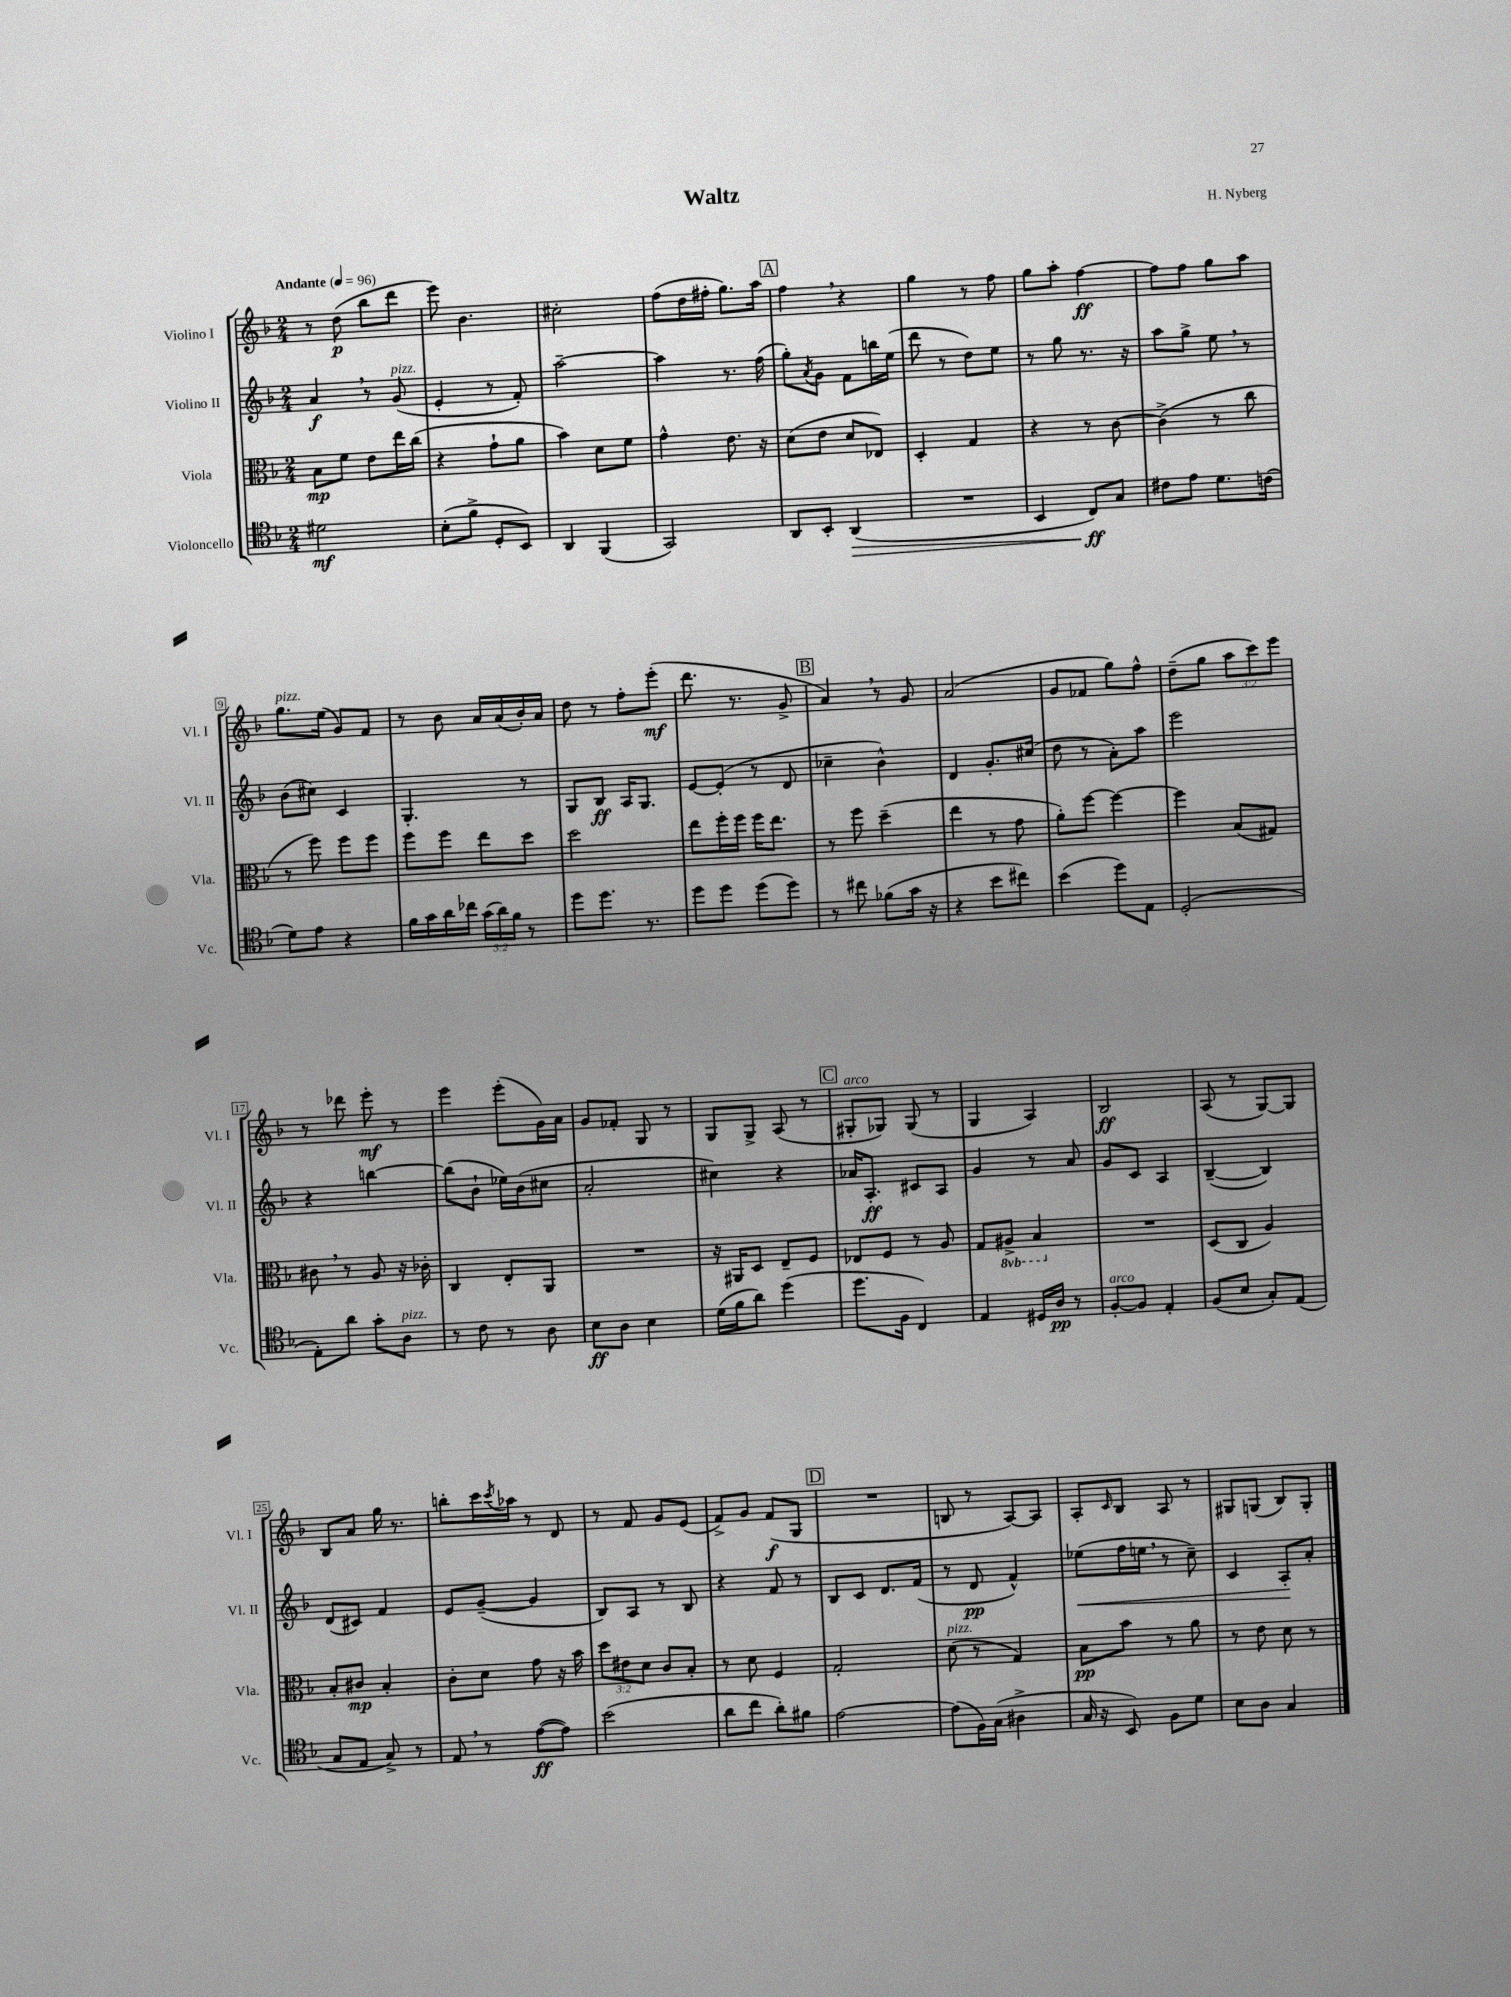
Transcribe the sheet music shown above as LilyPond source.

\header { title = "Waltz" composer = "H. Nyberg" }
<<
\new StaffGroup <<
\new Staff = "s0" \with { instrumentName = "Violino I" shortInstrumentName = "Vl. I" } {
    \clef treble \key f \major \numericTimeSignature \time 2/4 \override Staff.TupletNumber.text = #tuplet-number::calc-fraction-text \tempo "Andante" 4 = 96
    r8 d''8\p( bes''8 d'''8 |
    e'''8) bes'4. |
    cis''2-. |
    f''8( d''16 fis''16-. g''8.) a''16 |
    \mark \markup { \box "A" } f''4 \breathe r4 |
    g''4 r8 f''8 |
    g''8 a''8-. f''4~\ff |
    f''8 f''8 g''8 a''8 |
    g''8.^\markup { \italic "pizz." } e''16( g'8) f'8 |
    r8 bes'8 a'16 a'16( bes'16-.) a'16 |
    d''8 r8 f''8-. e'''8-.\mf( |
    d'''8. r8. g'8-> |
    \mark \markup { \box "B" } a'4) \breathe r8 g'8 |
    a'2( |
    g'8 fes'8 g''8) f''8-^ |
    d''8--( g''8 \tuplet 3/2 { a''8 c'''8) e'''8 } |
    r8 des'''8 e'''8-.\mf r8 |
    e'''4 e'''8-.( g'16) a'16 |
    g'8 fes'8-. g8 r8 |
    g8 g8-> a8( r8 |
    \mark \markup { \box "C" } gis8-.^\markup { \italic "arco" } ges8) ges8( r8 |
    g4 a4) |
    bes2\ff |
    a8( r8 g8~) g8 |
    bes8 a'8 g''16 r8. |
    b''8-. c'''16 \acciaccatura { c'''8 } aes''16 r8 d'8 |
    r8 f'8 g'8 e'8( |
    f'8->) g'8 f'8\f( g8 |
    \mark \markup { \box "D" } R2 |
    b8 r8 a8~) a8 |
    a8-. \grace { c'16 } bes8 a8 r8 |
    gis8 g8( bes8) g8-. \bar "|." |
}
\new Staff = "s1" \with { instrumentName = "Violino II" shortInstrumentName = "Vl. II" } {
    \clef treble \key f \major \numericTimeSignature \time 2/4
    a'4\f \breathe r8 g'8^\markup { \italic "pizz." }( |
    e'4-. r8 f'8-.) |
    a''2~-- |
    a''4 r8. f''16( |
    \mark \markup { \box "A" } g''8-.) \acciaccatura { a'8 } g'8 f'8 b''16 e''16( |
    d'''8 r8 d''8) e''8 |
    r8 g''8 r8. r16 |
    a''8 g''8-> e''8 \breathe r8 |
    bes'8( cis''8) c'4 |
    g4.-. r8 |
    g8 bes8\ff a16 g8. |
    e'8~ e'8-.( r8 d'8 |
    \mark \markup { \box "B" } ces''4-- bes'4-^) |
    d'4 g'8.-. cis''16( |
    d''8 r8 a'8-.) a''8 |
    e'''2 |
    r4 b''4~ |
    b''8( bes'8-! ees''16) bes'16( cis''8 |
    a'2-. |
    cis''4) r4 |
    \mark \markup { \box "C" } aes'16 a8.-.\ff cis'8 a8 |
    g'4 r8 a'8 |
    g'8 c'8 a4 |
    bes4~--( bes4) |
    d'8( cis'8) f'4 |
    e'8 g'8~--( g'4 |
    bes8) a8 r8 bes8 |
    r4 f'8 r8 |
    \mark \markup { \box "D" } bes8 c'8 d'8. f'16( |
    r8 d'8\pp f'4-^) |
    ees''8\<( f''16 e''16 \breathe r8 c''8--) |
    c'4 a8-.\! a'8-. \bar "|." |
}
\new Staff = "s2" \with { instrumentName = "Viola" shortInstrumentName = "Vla." } {
    \clef alto \key f \major \numericTimeSignature \time 2/4 \override Staff.TupletNumber.text = #tuplet-number::calc-fraction-text \set Staff.ottavationMarkups = #ottavation-simple-ordinals
    bes8\mp f'8 e'8 e''16 c''16( |
    r4 g'8-! a'8 |
    bes'4) d'8 f'8 |
    g'4-^ e'8. r16 |
    \mark \markup { \box "A" } d'8( e'8 d'8 ees8) |
    d4-. g4 |
    r4 r8 c'8~ |
    c'4->( r8 c''8 |
    r8 f''8) f''8 f''8 |
    f''8 f''8 e''8 d''8 |
    d''2 |
    e''8 f''16-. f''16 f''16 e''8. |
    \mark \markup { \box "B" } r8 f''8 d''4--( |
    e''4 r8 g'8 |
    a'8-.) f''8~ f''4~ |
    f''4 bes8( gis8) |
    cis'8 \breathe r8 a8 r16 ces'16-. |
    c4 e8-. a,8 |
    R2 |
    r16 ais,16 d8 e8-- f8 |
    \mark \markup { \box "C" } ees8 f8 r8 a8 |
    g8 \ottava #-1 ais,8-> bes,4 \ottava #0 |
    R2 |
    d8( c8 a4) |
    bes8-. cis'8\mp bes4-. |
    c'8-. d'8 g'8 r16 bes'16 |
    \tuplet 3/2 { d''8 eis'8 d'8 } c'8 bes8-. |
    r8 d'8 f4 |
    \mark \markup { \box "D" } g2-. |
    d'8^\markup { \italic "pizz." }( r8 g4) |
    bes8\pp bes'8 r8 a'8 |
    r8 e'8 d'8 r8 \bar "|." |
}
\new Staff = "s3" \with { instrumentName = "Violoncello" shortInstrumentName = "Vc." } {
    \clef tenor \key f \major \numericTimeSignature \time 2/4 \override Staff.TupletNumber.text = #tuplet-number::calc-fraction-text
    dis'2\mf |
    bes8-.( f'8-> d8-. bes,8) |
    a,4 f,4( |
    g,2) |
    \mark \markup { \box "A" } a,8 bes,8-. a,4\>( |
    R2 |
    bes,4 c8\ff\!) g8 |
    cis'8 e'8 d'8. c'16( |
    d'8) e'8 r4 |
    f'16 g'16 a'16 ces''16 \tuplet 3/2 { g'16( a'16) f'16 } r8 |
    d''8 d''8. r8. |
    d''8 d''8 d''8( d''8) |
    \mark \markup { \box "B" } r8 cis''8 fes'8( g'16 r16 |
    r4 bes'8 cis''8) |
    bes'4( d''8) e8 |
    d2-.( |
    e8-.) a'8 g'8-. a8^\markup { \italic "pizz." } |
    r8 c'8 r8 a8 |
    bes8\ff a8 bes4 |
    d'16( f'16 a'8) d''4( |
    \mark \markup { \box "C" } d''8. f16 c4) |
    e4 dis16 a16\pp r8 |
    f8~-.^\markup { \italic "arco" } f8 e4-. |
    f8( bes8 g8-.) e8( |
    g8 e8 g8->) r8 |
    e8 \breathe r8 e'8~\ff( e'8) |
    bes'2( |
    a'8 c''8 a'8-.) fis'8 |
    \mark \markup { \box "D" } e'2~ |
    e'8( f16) g16( ais4-> |
    g16 r16 bes,8) f8 d'8 |
    bes8 a8 g4 \bar "|." |
}
>>
>>
\layout { \context { \Score \override BarNumber.stencil = #(make-stencil-boxer 0.1 0.3 ly:text-interface::print) } }
